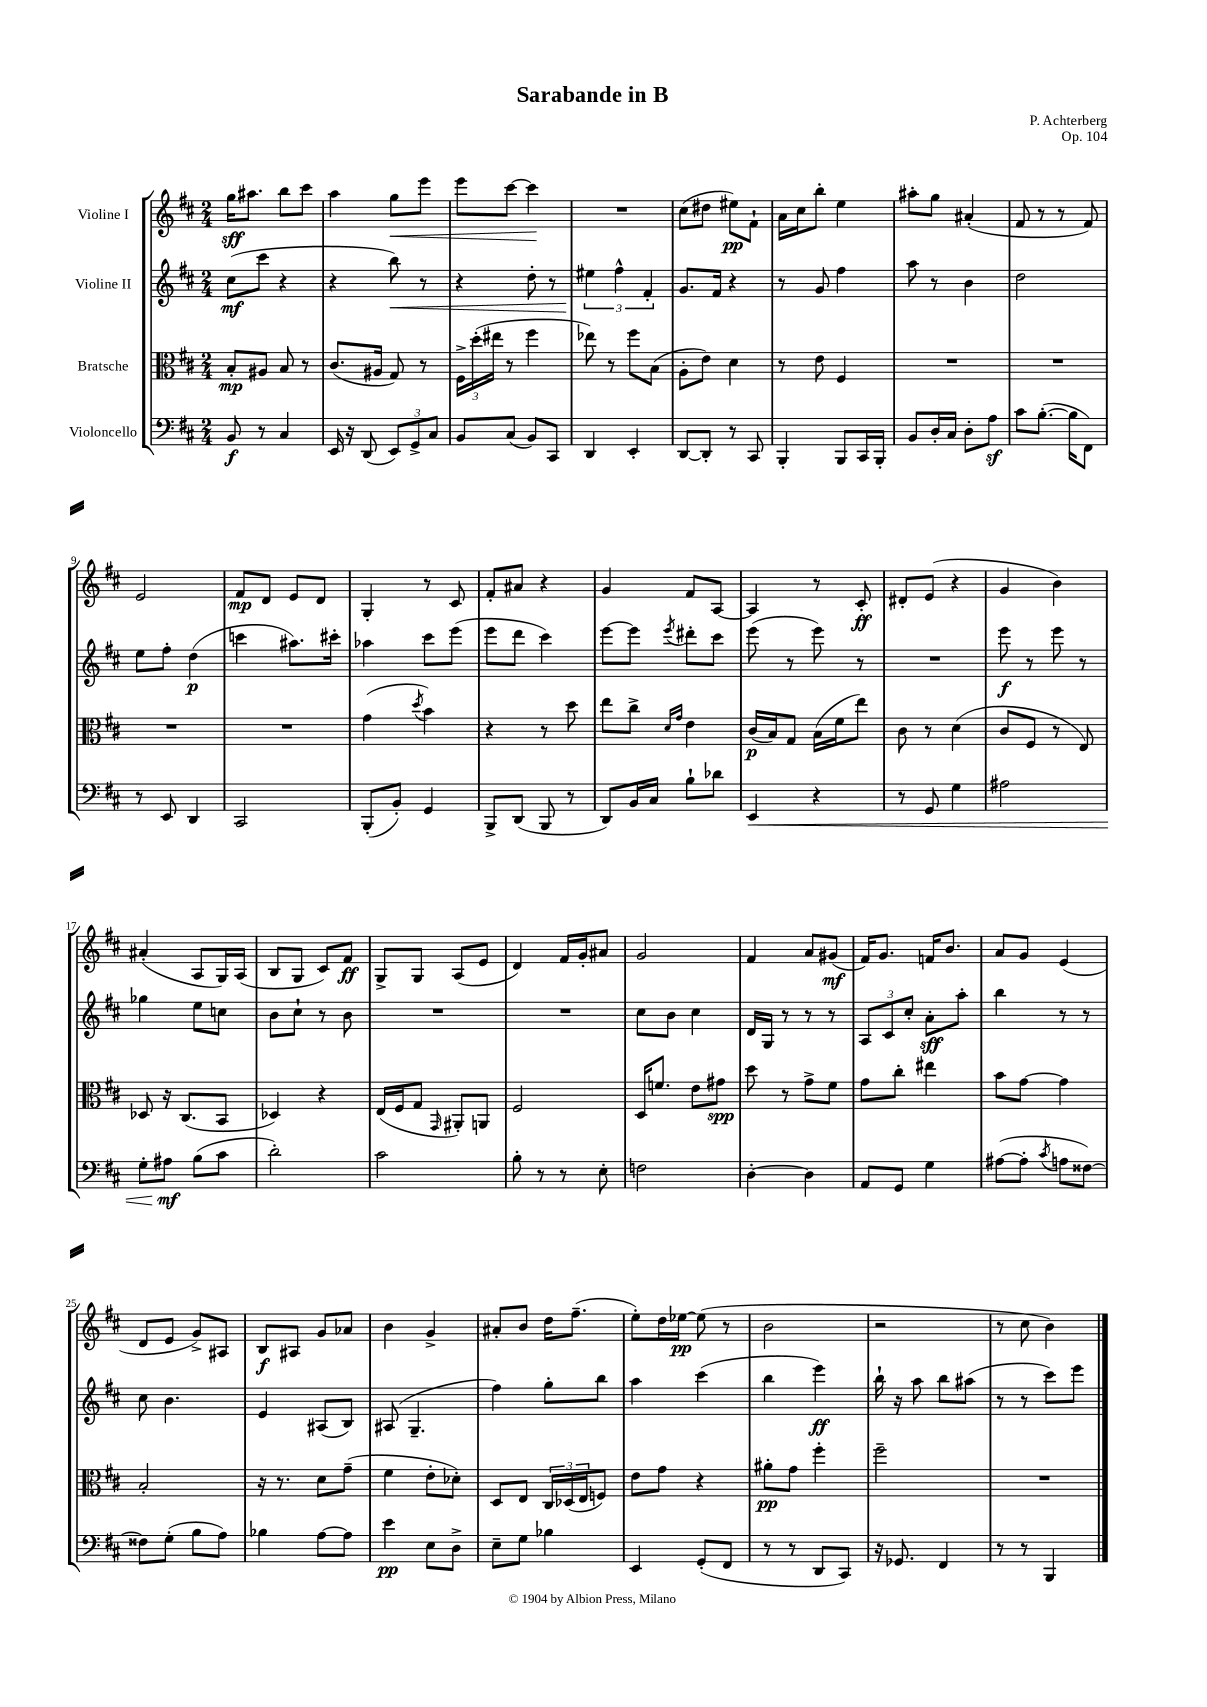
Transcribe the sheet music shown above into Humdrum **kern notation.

**kern	**kern	**kern	**kern
*staff4	*staff3	*staff2	*staff1
*clefF4	*clefC3	*clefG2	*clefG2
*k[f#c#]	*k[f#c#]	*k[f#c#]	*k[f#c#]
*M2/4	*M2/4	*M2/4	*M2/4
8BB/	8B'/L	(8cc#\L	16gg\LK
.	.	.	8.aa#\J
8r	8A#/J	8ccc#\J	.
4C#/	8B/	4r	8bb\L
.	8r	.	8ccc#\J
=	=	=	=
16EE/	(8.c#/L	4r	4aa\
16r	.	.	.
(8DD/	.	.	.
.	16A#/Jk	.	.
12EE/L)	8G/)	8bb\)	8gg\L
12GG^/	.	.	.
.	8r	8r	8eee\J
12C#/J	.	.	.
=	=	=	=
8BB/L	24F#^\LL	4r	8eee\L
.	(24dd'\	.	.
.	24ee#\JJ	.	.
(8C#/J	8r	.	[8ccc#\J
8BB/L)	4ff#\	8dd'\	4ccc#\]
8CC#/J	.	8r	.
=	=	=	=
4DD/	8ee-\)	6ee#\	2r
.	8r	.	.
.	.	6ff#^^\	.
4EE'/	8ff#\L	.	.
.	.	6f#'/	.
.	(8B\J	.	.
=	=	=	=
[8DD/L	8A'\L	8.g/L	(8cc#\L
8DD'/]J	8e\J)	.	8dd#\J
.	.	16f#/Jk	.
8r	4d\	4r	8ee#\L)
8CC#/	.	.	8f#`\J
=	=	=	=
4BBB'/	8r	8r	16a\LL
.	.	.	16cc#\J
.	8e\	8g/	8bb'\J
8BBB/L	4F#/	4ff#\	4ee\
16CC#/L	.	.	.
16BBB'/JJ	.	.	.
=	=	=	=
8BB/L	2r	8aa\	8aa#'\L
16D'/L	.	8r	8gg\J
16C#/JJ	.	.	.
8D'\L	.	4b\	(4a#'/
8A\J	.	.	.
=	=	=	=
8c#\L	2r	2dd\	8f#/
([8.B'\J	.	.	8r
.	.	.	8r
16B\]LK	.	.	.
8FF#\J)	.	.	8f#/)
=	=	=	=
8r	2r	8ee\L	2e/
8EE/	.	8ff#'\J	.
4DD/	.	(4dd\	.
=	=	=	=
2CC#/	2r	4ccc\	8f#/L
.	.	.	8d/J
.	.	8.aa#\L)	8e/L
.	.	.	8d/J
.	.	16ccc#'\Jk	.
=	=	=	=
(8BBB'/L	(4g\	4aa-\	4G'/
8BB'/J)	.	.	.
.	8qdd/	.	.
4GG/	4b\)	8ccc#\L	8r
.	.	(8eee\J	8c#/
=	=	=	=
8BBB^/L	4r	8eee\L	8f#'/L
(8DD/J	.	8ddd\J	8a#/J
8BBB/	8r	4ccc#\)	4r
8r	8dd\	.	.
=	=	=	=
8DD/L)	8ee\L	[8eee\L	4g/
16BB/L	8cc#^\J	8eee\]J	.
16C#/JJ	.	.	.
.	16qqd/LL	.	.
.	16qqg/JJ	8qeee/	.
8B`\L	4e\	8ddd#'\L	8f#/L
8d-\J	.	8ccc#\J	[8A/J
=	=	=	=
4EE/	(16c#/LL	(8eee\	4A/]
.	16B/J)	.	.
.	8G/J	8r	.
4r	(16B\LL	8eee\)	8r
.	16f#\J	.	.
.	8ee\J)	8r	8c#'/
=	=	=	=
8r	8c#\	2r	8d#'/L
8GG/	8r	.	(8e/J
4G\	(4d\	.	4r
=	=	=	=
2A#\	8c#/L	8eee\	4g/
.	8F#/J	8r	.
.	8r	8eee\	4b\)
.	8E/)	8r	.
=	=	=	=
8G'\L	8D-/	4gg-\	(4a#'/
8A#\J	16r	.	.
.	(8.C#/L	.	.
(8B\L	.	8ee\L	8A/L
8c#\J	8BB/J	8cc\J	16G/L)
.	.	.	(16A/JJ
=	=	=	=
2d'\)	4D-/)	8b\L	8B/L
.	.	8cc#`\J	8G/J
.	4r	8r	8c#/L)
.	.	8b\	8f#/J
=	=	=	=
2c#\	(16E/LL	2r	8G^/L
.	16F#/J	.	.
.	8G/J	.	8G/J
.	16qqGG/	.	.
.	8AA#'/L)	.	(8A/L
.	8AA/J	.	8e/J
=	=	=	=
8B'\	2F#/	2r	4d/)
8r	.	.	.
8r	.	.	16f#/LL
.	.	.	16g'/J
8E'\	.	.	8a#/J
=	=	=	=
2F\	16D/LK	8cc#\L	2g/
.	8.f/J	.	.
.	.	8b\J	.
.	8e\L	4cc#\	.
.	8g#\J	.	.
=	=	=	=
[4D'\	8dd\	16d/LL	4f#/
.	.	16G/JJ	.
.	8r	8r	.
4D\]	8g^\L	8r	8a/L
.	8f#\J	8r	(8g#/J
=	=	=	=
8AA/L	8g\L	12A/L	16f#/LK)
.	.	.	8.g/J
.	.	12c#/	.
8GG/J	8cc#'\J	.	.
.	.	12cc#'/J	.
4G\	4ee#\	8a'\L	16f/LK
.	.	.	8.b/J
.	.	8aa'\J	.
=	=	=	=
([8A#\L	8b\L	4bb\	8a/L
8A#'\]J	[8g\J	.	8g/J
8qc#/	.	.	.
8A\L	4g\]	8r	(4e/
[8F##\J)	.	8r	.
=	=	=	=
8F##\]L	2B'/	8cc#\	8d/L
(8G'\J	.	4.b\	8e/J
8B\L	.	.	8g^/L)
8A\J)	.	.	8A#/J
=	=	=	=
4B-\	16r	4e/	8B/L
.	8.r	.	.
.	.	.	8A#/J
[8A\L	8d\L	(8A#/L	8g/L
8A\]J	(8g~\J	8B/J)	8a-/J
=	=	=	=
4e\	4f#\	(8A#/	4b\
.	.	4.G~/	.
8E\L	8e'\L	.	4g^/
8D^\J	8d-'\J)	.	.
=	=	=	=
8E~\L	8D/L	4ff#\)	8a#'/L
8G\J	8E/J	.	8b/J
4B-\	24C#/LL	8gg'\L	16dd\LK
.	(24D-/	.	.
.	.	.	(8.ff#~\J
.	24E/J	.	.
.	8F/J)	8bb\J	.
=	=	=	=
4EE/	8e\L	4aa\	8ee'\L)
.	8g\J	.	16dd\L
.	.	.	[16ee-\JJ
(8GG'/L	4r	(4ccc#\	(8ee-\]
8FF#/J	.	.	8r
=	=	=	=
8r	8a#'\L	4bb\	2b\
8r	8g\J	.	.
8DD/L	4ff#'\	4eee\)	.
8CC#/J)	.	.	.
=	=	=	=
16r	2ff#~\	16bb`\	2r
8.GG-/	.	16r	.
.	.	8aa\	.
4FF#/	.	8bb\L	.
.	.	(8aa#\J	.
=	=	=	=
8r	2r	8r	8r
8r	.	8r	8cc#\
4BBB/	.	8ccc#\L)	4b\)
.	.	8eee\J	.
==	==	==	==
*-	*-	*-	*-
